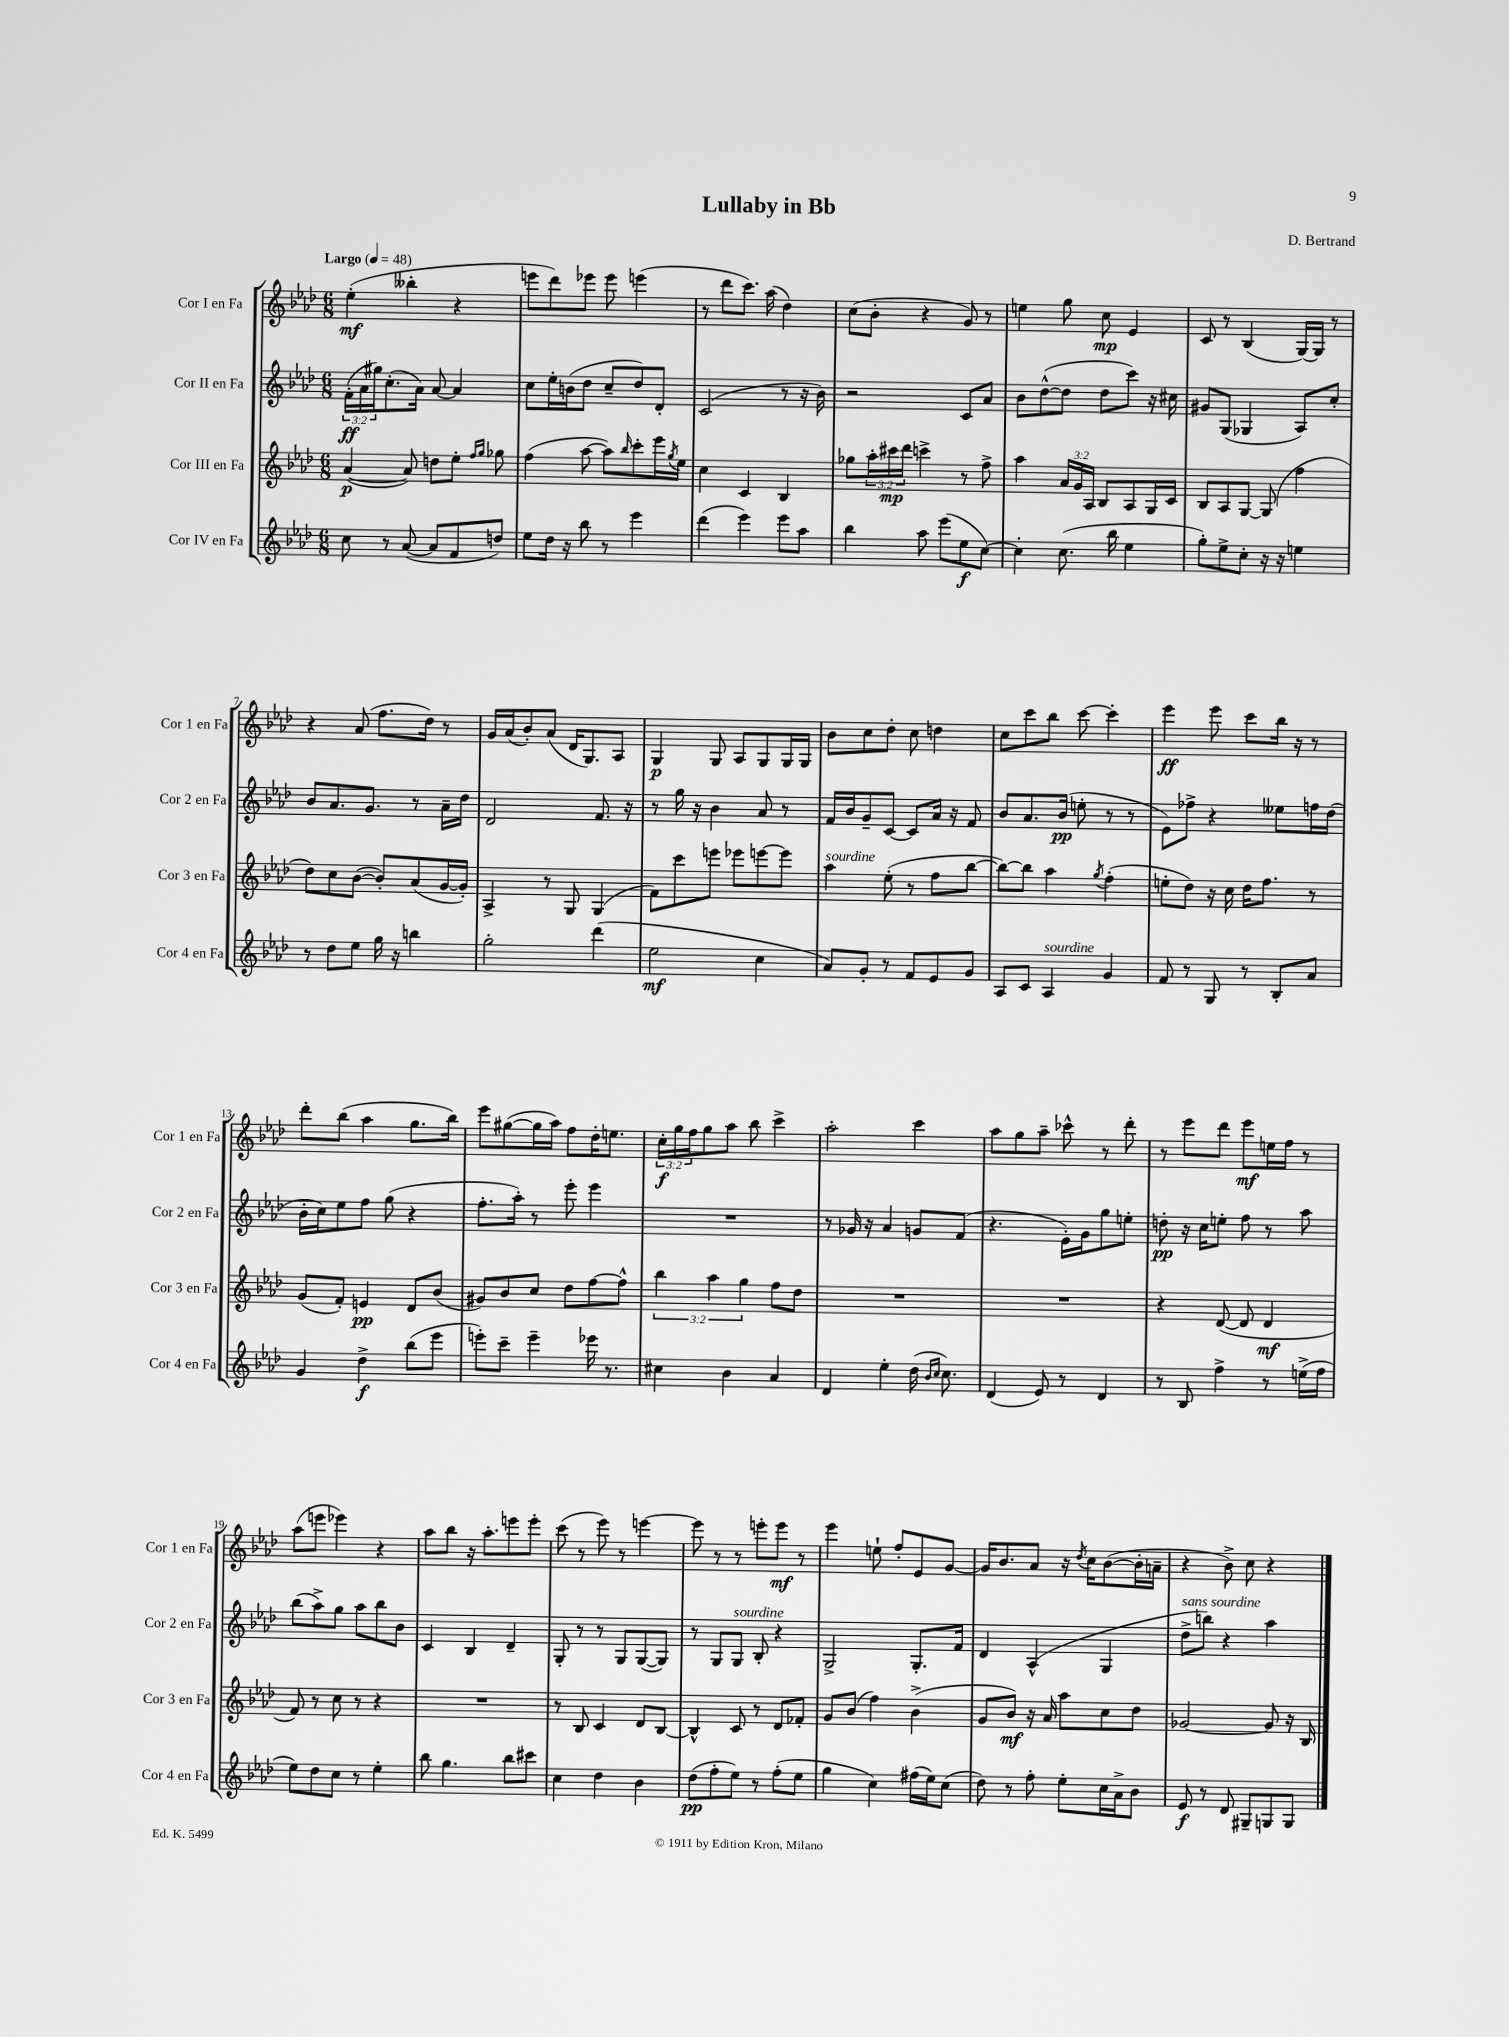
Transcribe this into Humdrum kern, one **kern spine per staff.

**kern	**kern	**kern	**kern
*staff4	*staff3	*staff2	*staff1
*clefG2	*clefG2	*clefG2	*clefG2
*k[b-e-a-d-]	*k[b-e-a-d-]	*k[b-e-a-d-]	*k[b-e-a-d-]
*M6/8	*M6/8	*M6/8	*M6/8
*MM48	*MM48	*MM48	*MM48
8cc	([4a-	(24f'	(4ee-'
.	.	24a-	.
.	.	24gg#)	.
8r	.	(8.cc'	.
([8a-	8a-])	.	4bb--'
.	.	16a-)	.
8a-]	8dd	[8a-	.
8f	8ee-'	4a-]	4r
.	16qqff	.	.
.	16qqgg	.	.
8dd)	8gg-	.	.
=	=	=	=
8ee-	(4ff	8cc	8eee
16dd-	.	16ee-'	8ddd-)
16r	.	(16b	.
8bb-	[8aa-	8dd-	8eee-
8r	8aa-])	8cc~	8eee-
.	16qqbb-	.	.
4eee-	8ccc'	8dd-)	(4eee
.	16eee-	8d-'	.
.	8qgg	.	.
.	16ee-	.	.
=	=	=	=
(4ddd-	4cc	(2c	8r
.	.	.	8ddd-
4eee-)	4c	.	8.ccc)
.	.	.	(16aa-
8eee-	4B-	8r	4dd-)
8aa-	.	16r	.
.	.	16b-)	.
=	=	=	=
4bb-	8gg-	2r	(8cc
.	24aa-'	.	8b-'
.	24ccc#	.	.
.	24ddd-	.	.
8aa-	4ccc^	.	4r
(8eee-	.	.	.
8ee-	8r	8c	8g)
[8cc)	8ff^	8a-	8r
=	=	=	=
4cc']	4aa-	8b-	4ee
.	.	([8dd-^^	.
(8.cc	24a-	8dd-]	8gg
.	24g	.	.
.	24A-	.	.
.	8B-	8dd-	8cc
16bb-	.	.	.
4ee-	8A-	8ccc)	4e-
.	16G	16r	.
.	16c	16cc#	.
=	=	=	=
8gg')	8B-	8g#	8c
8ee-^	8A-	(8G	8r
8cc'	[8G	4G-	(4B-
16r	(8G]	.	.
16r	.	.	.
4ee	4ff	8A-)	[16G)
.	.	.	16G]
.	.	8cc'	8r
=	=	=	=
8r	8dd-)	8b-	4r
8dd-	8cc	8.a-	.
8ee-	([8b-	.	(8a-
.	.	8.g	.
16gg	8b-'])	.	8.ff
16r	.	.	.
4bb	(8a-	8r	.
.	.	.	16dd-)
.	[16g	16a-~	8r
.	16g'])	16dd-	.
=	=	=	=
2gg'	4A-^	2d-	16g
.	.	.	(16a-
.	.	.	8b-')
.	8r	.	(8a-
.	8G	.	16d-
.	.	.	8.G)
(4ddd-	(4G	8.f	.
.	.	.	8A-
.	.	16r	.
=	=	=	=
2ee-	8f)	8r	4G
.	8ccc	16gg	.
.	.	16r	.
.	8eee	4b-	8G
.	8eee-	.	8A-
4cc	[8eee	8a-	8G
.	8eee]	8r	16G
.	.	.	16G
=	=	=	=
8a-)	4aa-	16f	8b-
.	.	16b-	.
8g'	.	8g~	8cc
8r	(8ee-'	[8c	8dd-'
8f	8r	8c]	8cc
8e-	8ff	16a-	4dd
.	.	16r	.
8g	[8bb-	8f	.
=	=	=	=
8A-	8bb-_)	8b-	8cc
8c	8bb-]	8.a-	8ccc
4A-	4aa-	.	8bb-
.	.	(16b-	.
.	.	8ee'	[8ccc
.	8qgg	.	.
4g	(4ff'	8r	4ccc']
.	.	8r	.
=	=	=	=
8f	8ee'	8e-)	4eee-
8r	8dd-)	8ff-^	.
8G	16r	4r	8eee-
.	16cc	.	.
8r	16dd-	.	8ccc
.	8.ff	.	.
8B-'	.	8ee--	16bb-
.	.	.	16r
8a-	8r	16ff	8r
.	.	(16dd-	.
=	=	=	=
4g	(8g	16b-'	8ddd-'
.	.	16cc)	.
.	8f')	8ee-	(8bb-
4dd-^	4e	8ff	4aa-
.	.	(8gg	.
(8bb-	8d-	4r	8.gg
8eee-	(8b-	.	.
.	.	.	16bb-)
=	=	=	=
8eee')	8g#)	8.ff'	8eee-
8ccc~	8b-	.	([8gg#
.	.	16aa-')	.
4eee~	8cc	8r	16gg#]
.	.	.	16aa-)
.	8dd-	8eee-'	8ff
16eee-	[8ff	4eee-	16dd-'
8.r	.	.	8.ee
.	8ff^^]	.	.
=	=	=	=
4cc#	6bb-	2.r	24cc'
.	.	.	24gg
.	.	.	24ff
.	.	.	8gg
.	6aa-	.	.
4b-	.	.	8aa-
.	6gg	.	.
.	.	.	8bb-
4a-	8ff	.	4ccc^
.	8dd-	.	.
=	=	=	=
4d-	2.r	8r	2aa-'
.	.	16g-	.
.	.	16r	.
4ee-'	.	4a-	.
(16dd-	.	8g	4ccc
16qqb-	.	.	.
16qqcc	.	.	.
8.cc)	.	.	.
.	.	(8f	.
=	=	=	=
(4d-	2.r	4.r	8aa-
.	.	.	8gg
8e-)	.	.	8aa-~
8r	.	16e-')	8ccc-^^
.	.	16g	.
4d-	.	8gg	8r
.	.	8ee'	8ddd-'
=	=	=	=
8r	4r	8dd'	8r
8B-	.	16r	8eee-
.	.	16cc	.
4ff^	([8d-	8ee'	8ddd-
.	8d-]	8ff	8eee-
8r	4d-	8r	16ee
.	.	.	16ff
(16ee^	.	8aa-	8r
16ff	.	.	.
=	=	=	=
8ee-)	8f)	(8bb-	(8aa-
8dd-	8r	8aa-^)	8eee
8cc	8cc	8gg	4eee-)
8r	8r	8aa-	.
4ee-'	4r	8bb-	4r
.	.	8b-	.
=	=	=	=
8bb-	2.r	4c	8aa-
4.gg	.	.	8bb-
.	.	4B-	16r
.	.	.	8.aa-'
8bb-	.	4d-~	8eee
8ccc#	.	.	8eee'
=	=	=	=
4cc	8r	8G'	(8ccc
.	8B-	8r	8r
4dd-	4c	8r	8eee-)
.	.	8G	8r
4b-	8d-	([8G	[4eee
.	[8B-	8G])	.
=	=	=	=
(8dd-	4B-^^]	8r	8eee]
8ff'	.	8G	8r
8ee-)	8c	8G	8r
8r	8r	8B-'	8eee'
(8ff'	8d-	4r	8eee
8ee-	8f-'	.	8r
=	=	=	=
4gg	8g	2G^	4eee-
.	(8b-	.	.
4cc)	4ff)	.	8ee`
.	.	.	8ff'
(16ff#	(4b-^	8.G'	8e-
16ee-)	.	.	.
(8cc	.	.	[8g
.	.	16f	.
=	=	=	=
8dd-)	8g	4d-	16g]
.	.	.	8.b-
8r	8b-)	.	.
8ff'	16r	(4A-^^	8a-
.	16a-	.	.
8ee-'	8aa-	.	16r
.	.	.	8qdd-
.	.	.	16cc
16cc	8cc	4G	([8b-
16a-^	.	.	.
8b-	8dd-	.	16b-']
.	.	.	16a~
=	=	=	=
8e-	[2g-	8dd-^	4r
8r	.	8bb)	.
8d-	.	4r	8b-^)
8G#~	.	.	8cc
8G	8g-]	4aa-	4r
8G	16r	.	.
.	16B-	.	.
==	==	==	==
*-	*-	*-	*-
